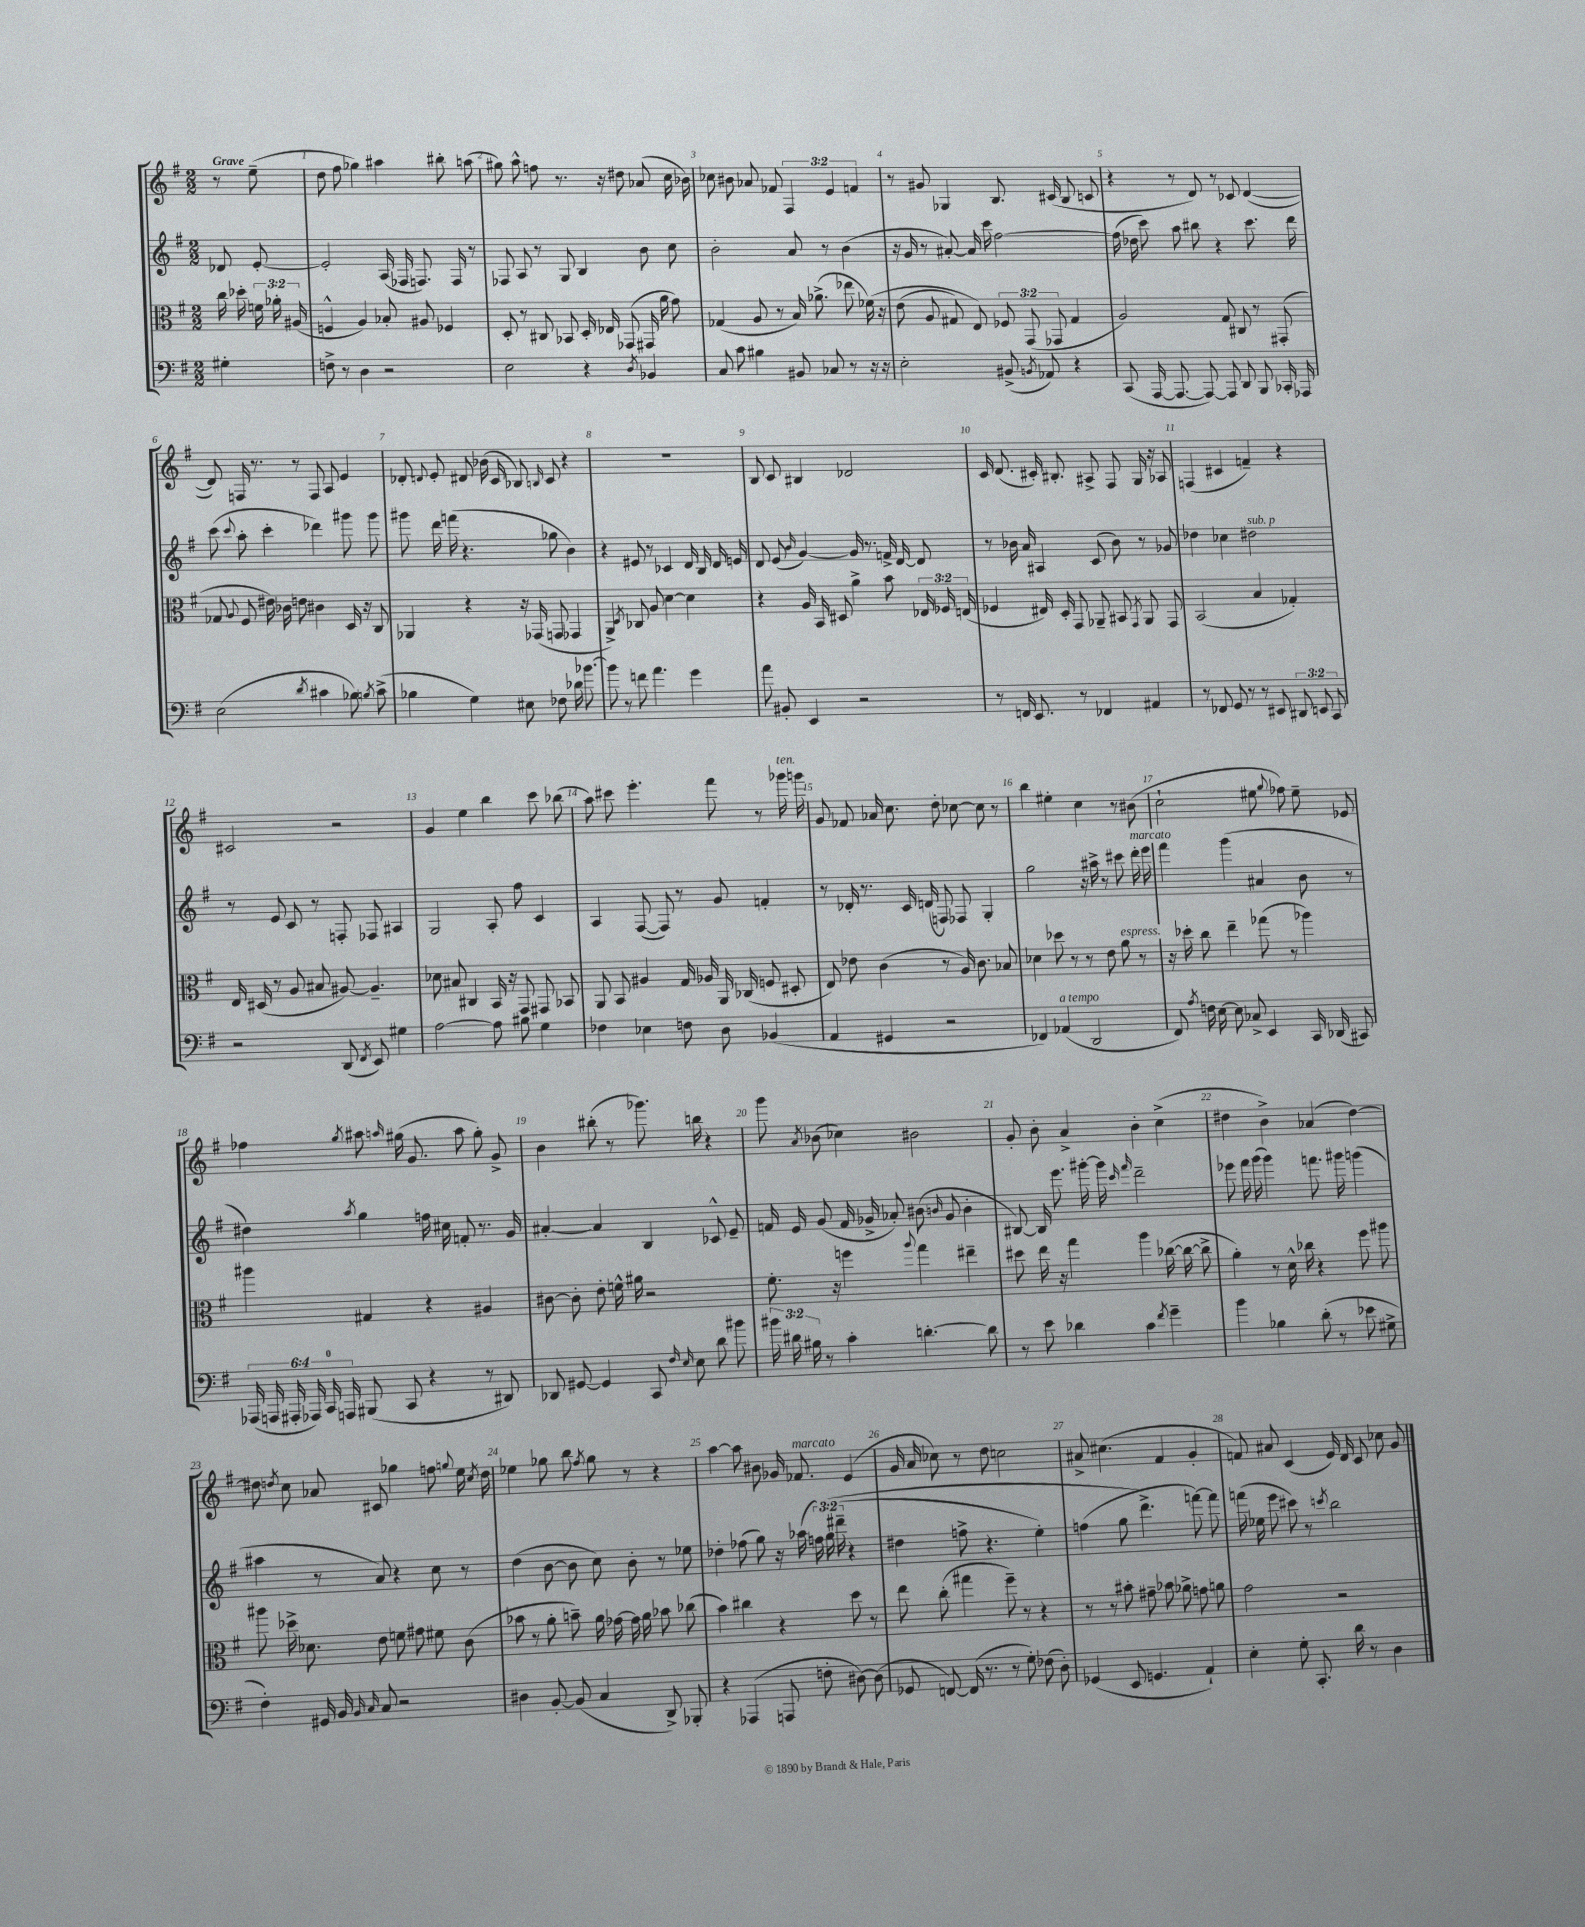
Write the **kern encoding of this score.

**kern	**kern	**kern	**kern
*part4	*part3	*part2	*part1
*staff4	*staff3	*staff2	*staff1
*clefF4	*clefC3	*clefG2	*clefG2
*k[f#]	*k[f#]	*k[f#]	*k[f#]
*M2/2	*M2/2	*M2/2	*M2/2
=	=	=	=
!	!	!	!LO:TX:a:B:t=Grave
4G#X'\	16cc\	8d-X/	8r
.	16dd-X'\	.	.
.	24fn\	[8e'/	(8ee~\
.	24a-X'\	.	.
.	(24A#X/	.	.
=1	=1	=1	=1
8Fn^\	4Fn^^/	2e'/]	8dd\
8r	.	.	8ff#\
4D\	4A/)	.	4gg-X\)
2r	8B-X'/	(16A/	4aa#X\
.	.	16F-X/	.
.	8A#X/	8.Fn/)	.
.	4F-X/	.	8bb#X'\
.	.	16F/	.
.	.	8r	(8aan\
=2	=2	=2	=2
2E\	8D'/	8F-X/	8gg#X\)
.	8r	8A/	8aa^^\
.	8C#X/	8r	8ffn\
.	8BB-X/	8G/	8.r
4r	16D'/	4B/	.
.	16E-X/	.	16r
.	(8GG-X/	.	8dd#X\
8qD/	.	.	.
4BB-X/	16GG#X/	8b\	(8a-X/
.	16a\	.	.
.	8g\)	8cc\	16cc\
.	.	.	16b-X\)
=3	=3	=3	=3
8C/	(4G-X/	2b'\	8cc-X\
8c\	.	.	8b#X\
4B#X\	8A/	.	8a-X/
.	8r	.	8f-X/
8BB#X/	16B/)	8a/	6F#/
.	(8.a-X^\	.	.
8C-X/	.	8r	.
.	.	.	6e/
8r	8ee-X\	(4b\	.
.	.	.	6fn/
16r	(16f-X\)	.	.
16r	16r	.	.
=4	=4	=4	=4
2E'\	(8e\	16r	8r
.	.	16g/	.
.	8A/	8r	8g#X/
.	8G#X/)	[8a#X'/)	4G-X/
.	8E/)	16a#/]	.
.	.	16ccc\	.
(8BB#X^/	12F-X/	[2ff#\	8.B/
.	(12GG/	.	.
8qBBn/	.	.	.
8AA-X/)	.	.	.
.	12GG-X/	.	.
.	.	.	(16c#X/
4r	4G#/	.	8B/
.	.	.	8cn/
=5	=5	=5	=5
(8CC/	2A/)	(16ff#\]	4r
.	.	16dd-X\	.
[16AAA/	.	8ccc\)	.
8.AAA/_	.	.	.
.	.	8aa\	8r
8AAA/_)	.	8bb#X\	8d/)
8AAA/]	8G/	4r	8r
8DD/	8C#X/	.	8c-X/
8BBB/	8r	8.ccc\	([4d/
16CC-X'/	(8GG#X'/	.	.
16AAA-X/	.	16ddd\	.
!!LO:LB:g=z
=6	=6	=6	=6
(2E\	8G-X/	(8ccc\	8d/])
.	8qqA/	8qqccc/	.
.	8F#/	8aa'\	16Fn/
.	.	.	8.r
.	16e#X\)	4ccc'\	.
.	16c-X\	.	.
.	8en\	.	8r
8qd/	.	.	.
4c#X\	4c#X\	4ddd-X\)	8F/
.	.	.	8A/
8B-X\)	16D/	8ggg#X\	4e/
.	16r	.	.
8qBn/	.	.	.
(8c#^\	8C/	8ggg#\	.
=7	=7	=7	=7
4B-X\	4AA-X/	8ggg#X\	8d-X'/
.	.	.	8qqdn/
.	.	16ddd\	8e'/
.	.	(16fffn\	.
4G\)	4r	4.r	8d#X/
.	.	.	(16b-X\
.	.	.	16c/
8E#X\	16r	.	8B-X/)
.	(16GG-X/	.	.
.	.	.	16qqBn/
8F-X\	8GGn/	8gg-X\	8c/
16d-X\	4GG-X/	4b\)	4r
[8.b-X\	.	.	.
=8	=8	=8	=8
8b-\]	4AA^/)	4r	1r
8r	.	.	.
.	8qD/	.	.
8fn\	8C-X/	8e#X/	.
4.a\	8A/	8r	.
.	[4d\	4c-X/	.
4g\	4d\]	16d/	.
.	.	16B/	.
.	.	16d/	.
.	.	16en/	.
=9	=9	=9	=9
8a\	4r	8d/	8B/
8BB#X'/	.	(8e/	8c/
.	.	16qqb/	.
4EE/	16A/	[4g/)	4B#X/
.	16BB/	.	.
.	8D#X/	.	.
2r	4a^\	16g/]	2d-X/
.	.	8.r	.
.	8b\	16fn^/	.
.	.	[16d/	.
.	24E-X/	8d/]	.
.	24F-X/	.	.
.	(24En/	.	.
=10	=10	=10	=10
8r	4F-X/	8r	16c/
.	.	.	(8.d/
16FFn/	.	16b-X\	.
8.EE/	.	16a/	.
.	16E#X/)	4A#X/	16c#X'/)
.	16D'/	.	8.B#X'/
8r	8GG/	.	.
4FF-X/	8AA-X~/	(8c/	8A#X^/
.	8BB#X/	8b-\)	8F#/
.	8qGG/	.	.
4AA#X/	8AA-/	8r	16G/
.	.	.	16r
.	8GG/	8g-X/	8A-X/
=11	=11	=11	=11
8r	(2BB/	4dd-X\	(4Fn/
8FF-X/	.	.	.
8GG/	.	4cc-X\	4c#X/
8r	.	.	.
!	!	!LO:TX:a:i:t=sub. p	!
8r	4B/	2dd#X\	4fn~/)
8EE#X/	.	.	.
12DD#X/	4G-X'/)	.	4r
12EEn/	.	.	.
12CC/	.	.	.
!!LO:LB:g=z
=12	=12	=12	=12
2r	16E/	8r	2c#X/
.	(16D#X/	.	.
.	8r	8e/	.
.	8A/	8c/	.
.	8B#X/	8r	.
(8DD/	[8A#X/)	8Fn'/	2r
8qFF#/	.	.	.
8EE/)	4.A#~/]	8F-X/	.
4G#X\	.	4A#X/	.
=13	=13	=13	=13
[2A\	8d-X\	2G/	4g/
.	8B#X/	.	.
.	4C#X/	.	4ee\
8A\]	16BB/	8A'/	4bb\
.	16r	.	.
8B#X\	8GG/	8ff#\	.
4G\	8GG#X/	4c/	8ccc\
.	8BB-X/	.	(8bb-X\
=14	=14	=14	=14
4F-X\	8AA/	4A/	8aa\)
.	8BB/	.	8ccc#X\
4E-X\	4A#X/	([8F#/	4.eee'\
.	.	8F#/])	.
8Fn\	16G/	8r	.
.	16A-X/	.	.
8D\	16AA/	8g/	8fff#\
.	(16C-X/	.	.
(4BB-X/	8Fn/	4fn'/	8r
!	!	!	!LO:TX:a:i:t=ten.
.	8D#X'/	.	16ggg-X\
.	.	.	16gggn\
=15	=15	=15	=15
4AA/	8E/)	8r	8g/
.	8e-X\	16d-X'/	8f-X/
.	.	8.r	.
4GG#X/	(4c\	.	16a-X/
.	.	.	8.cc\
.	.	16c/	.
.	.	(16dn/	.
2r	8r	8Fn/)	8dd'\
.	16A/)	8F-X/	[8cc-X\
.	8.c\	.	.
.	.	4G'/	8cc-\]
.	8B-X/	.	8r
=16	=16	=16	=16
4FF-X/)	4d-X\	2gg\	4bb\
!LO:TX:a:i:t=a tempo	!	!	!
(4AA-X/	8dd-X\	.	4ee#X'\
.	8r	.	.
2DD/	8r	16r	4cc\
.	.	16aa#X^\	.
.	8e\	8r	.
!	!LO:TX:a:i:t=espress.	!	!
.	8a\	8ccc#X\	8r
!	!	!LO:TX:a:i:t=marcato	!
.	8r	16ddd'\	(8b#X\
.	.	16eee\	.
=17	=17	=17	=17
8FF#/)	16r	4fff#\	2cc`\
.	16dd-X'\	.	.
8qA/	.	.	.
16Fn\	8cc\	.	.
[16E\	.	.	.
8E\]	4ee~\	(4ggg\	.
8C-X^/	.	.	.
4EE/	(8gg-X\	4a#X/	8ee#X\
.	.	.	8qqgg/
.	8r	.	8ff-X\)
16CC/	4aa-X\)	8b\	8ee#~\
(16DD-X/	.	.	.
8CC#X/)	.	8r	8e-X/
!!LO:LB:g=z
=18	=18	=18	=18
(24AAA-X/	4aa#X\	4dd#X\)	4ff-X\
24AAAn/	.	.	.
24AAA#X'/	.	.	.
24AAA-X/)	.	.	.
24CC/	.	.	.
24AAAn/	.	.	.
.	.	8qaa/	8qgg/
(8BBB#X/	4G#X/	4gg\	8aa#X\
.	.	.	16qqaan/
8CC/	.	.	(16gg#X\
.	.	.	8.g/
4r	4r	16ffn\	.
.	.	16cc#X\	.
.	.	8fn'/	8aa\
8r	4A#X/	8.r	8gg#'\)
8DD#X/)	.	.	8g^/
.	.	16g/	.
=19	=19	=19	=19
8DD-X/	[8c#X\	[4a#X'/	4b\
[8GG#X/	8c#'\]	.	.
4GG#/]	8e'\	4a#/]	(8bb#X'\
.	16fn^^\	.	8r
.	16a#X\	.	.
8CC/	2r	4B/	8.ggg-X\)
16qqF#/	.	.	.
16qqE/	.	.	.
8E\	.	.	.
.	.	.	16bbn\
8d\	.	8c-X^^/	4r
8b#X\	.	8e~/	.
=20	=20	=20	=20
24b#X\	8.f#'\	16fn/	8ggg\
24d#X\	.	.	.
.	.	16e/	.
24B#X\	.	.	.
.	.	.	8qa/
8r	.	(8g/	(8b-X\
.	16r	.	.
4c'\	4ffn\	16f/	4cc-X\)
.	.	16g-X^/	.
.	.	8a-X'/)	.
.	8qqaa/	.	.
[4.dn'\	4gg\	(8b#X\	2b#X\
.	.	16qqbn/	.
.	.	8g-/	.
.	4ee#X~\	4b'\	.
8d\]	.	.	.
=21	=21	=21	=21
8r	8dd#X\	[8B#X/)	8g'/
8e\	16ee\	16B#/]	8b'\
.	16r	8.eee\	.
4d-X\	4gg\	.	4a^/
.	.	[16ggg#X'\	.
.	.	16ggg#\]	.
.	.	16qqccc/	.
.	.	16qqfff#/	.
4c\	4aa\	2ddd~\	4b'\
8qf#/	.	.	.
4g~\	([16cc-X\	.	(4cc^\
.	16cc-\_	.	.
.	8cc-^\]	.	.
=22	=22	=22	=22
4b\	4a'\)	8eee-X\	4dd#X\
.	.	16fff#\	.
.	.	(16ggg\	.
4B-X\	8r	4ggg\)	4b^\)
.	16d^^\	.	.
.	16cc-X\	.	.
(8d'\	4r	8.fffn\	(4a-X/
8r	.	.	.
.	.	16ggg#X\	.
8e-X\	8ff#\	(4gggn\	[4dd#\)
8G#X^\	8aa#X\	.	.
!!LO:LB:g=z
=23	=23	=23	=23
4F#'\)	8aa#X\	4aa#X\	8dd#X\]
.	.	.	8qddn/
.	16dd-X^\	.	8cc\
.	8.d-X\	.	.
16GG#X/	.	8r	8a-X/
16BB/	.	.	.
16qqBB/	.	.	.
16qqC/	.	.	.
8C/	8e\	8a/)	8c#X/
2r	8fn\	4r	4gg-X\
.	8g#X\	.	.
.	8f#X\	8cc\	8ffn\
.	.	.	8qqggn/
.	(8c\	8r	16ee\
.	.	.	8qcc/
.	.	.	16dd\
=24	=24	=24	=24
4D#X\	8b-X\	(4dd\	4ee-X\
.	8r	.	.
[8BB'/	8a'\	[8b\	8gg-X\
(8BB/]	8bn~\)	8b\]	8bb\
.	.	.	8qff#/
4C/	16a\	8cc\)	8gg-\
.	[16g-X\	.	.
.	16g-\]	8b'\	8r
.	16a\	.	.
8DD^/)	8b-X\	8r	4r
8BBB-X'/	(8cc-X\	8ee-X\	.
=25	=25	=25	=25
4r	4b\)	4dd-X'\	[4aa\
(4AAA-X/	4cc#X\	(8ff-X\	8aa\]
.	.	8gg\)	8b#X\
8AAAn/	4r	16r	16g-X/
!	!	!	!LO:TX:a:i:t=marcato
.	.	(16aa-X\	8.f-X/
8Fn'\	.	24ffn\)	.
.	.	(24gg\	.
.	.	(24ddd#X~\	.
[8D#X\)	8dd\	4r	(4e/
(8D#\]	8r	.	.
=26	=26	=26	=26
8GG-X/	8ee\	4dd#X\	16g/
.	.	.	16a/
[8FFn/)	(8cc'\	.	8cc-X\)
(16FF/]	4gg#X\	8ffn^\	8r
8.r	.	.	.
.	.	4.r	8dd\
8r	8ff#~\)	.	2ccn\
8G'\)	8r	.	.
(8F-X\	4r	4ee'\)	.
8D'\)	.	.	.
=27	=27	=27	=27
(4GG-X/	8r	(4ffn\	8a#X^/
.	8r	.	(4.cc#X\
8EE/	8b#X'\	8gg\	.
4.GGn/	8g#X~\	4.ddd^\)	.
.	8b-X\	.	4f#/
.	8a-X^\	.	.
4AA`/)	8gn\	[8fffn\)	4g'/
.	8an\	8fff\]	.
=28	=28	=28	=28
4E'\	2g\	(16fffn\	8fn/)
.	.	16ee-X\	.
.	.	8eee\	8a#X/
8G'\	.	8ccc#X\)	(4c/
8.CC'/	.	8r	.
.	.	8qcccn/	.
.	2r	2bb\	16e/)
16d\	.	.	16d/
8r	.	.	8c/
4D\	.	.	8cc-X\
.	.	.	8g/
==	==	==	==
*-	*-	*-	*-
